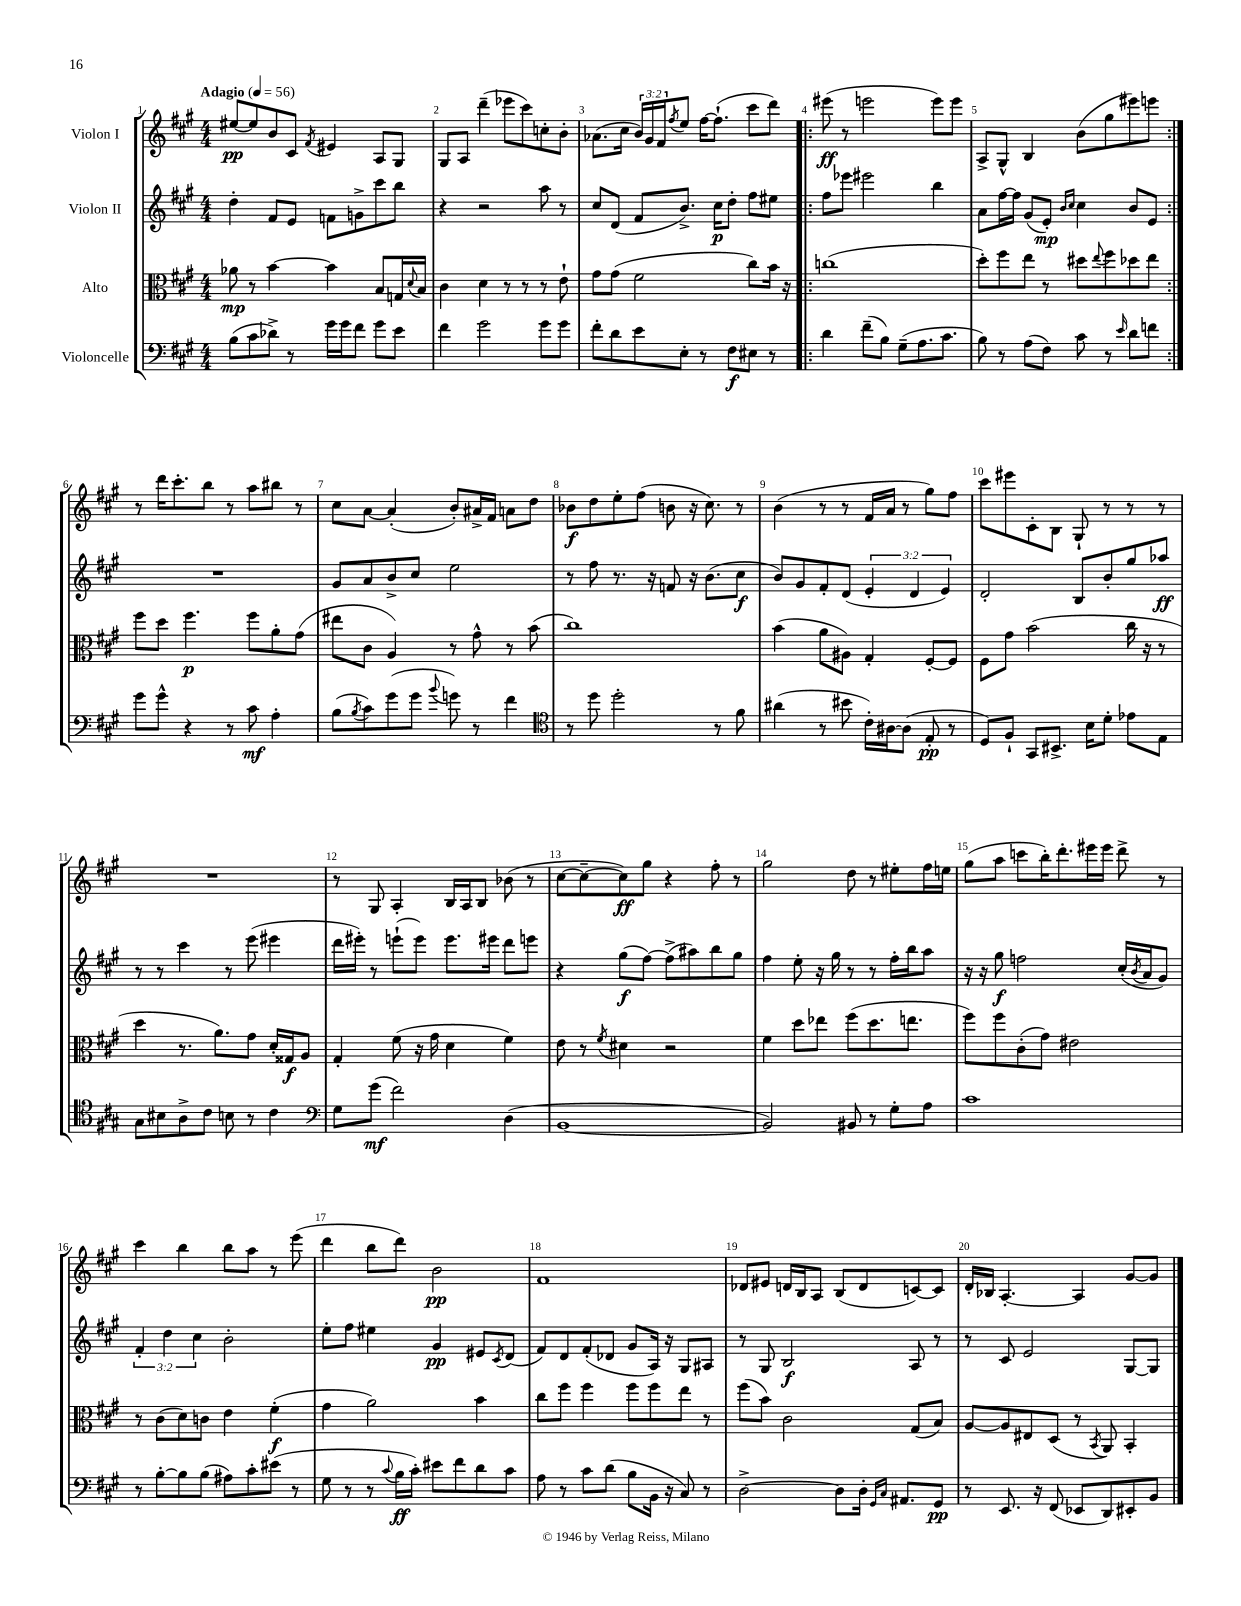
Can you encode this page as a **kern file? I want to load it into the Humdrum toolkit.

**kern	**dynam	**kern	**dynam	**kern	**dynam	**kern	**dynam
*part4	*part4	*part3	*part3	*part2	*part2	*part1	*part1
*staff4	*staff4	*staff3	*staff3	*staff2	*staff2	*staff1	*staff1
*I"Violoncelle	*	*I"Alto	*	*I"Violon II	*	*I"Violon I	*
*clefF4	*	*clefC3	*	*clefG2	*	*clefG2	*
*k[f#c#g#]	*	*k[f#c#g#]	*	*k[f#c#g#]	*	*k[f#c#g#]	*
*M4/4	*	*M4/4	*	*M4/4	*	*M4/4	*
*MM56	*	*MM56	*	*MM56	*	*MM56	*
=1	=1	=1	=1	=1	=1	=1	=1
!	!	!	!	!	!	!LO:TX:a:B:t=Adagio	!
(8B\L	.	8a-X\	mp	4dd'\	.	[8ee#X/L	pp
8c#\	.	8r	.	.	.	8ee#/]	.
8d-X^\J)	.	[4b\	.	8f#/L	.	8b/	.
8r	.	.	.	8e/J	.	8c#/J	.
.	.	.	.	.	.	8qf#/	.
16g#\LL	.	4b\]	.	8fn\L	.	4e#X/	.
16g#\J	.	.	.	.	.	.	.
8f#\J	.	.	.	8gn^\	.	.	.
8g#\L	.	8B/L	.	8ccc#\	.	8A/L	.
8e\J	.	16Gn/L	.	8bb\J	.	8G#/J	.
.	.	8qqd/	.	.	.	.	.
.	.	16B/JJ	.	.	.	.	.
=2	=2	=2	=2	=2	=2	=2	=2
4f#\	.	4c#\	.	4r	.	8G#/L	.
.	.	.	.	.	.	8A/J	.
2g#\	.	4d\	.	2r	.	(4ddd~\	.
.	.	8r	.	.	.	8eee-X\L	.
.	.	8r	.	.	.	8ccc#\)	.
8g#\L	.	8r	.	8aa\	.	8ccn'\	.
8g#\J	.	8e`\	.	8r	.	8b'\J	.
=3	=3	=3	=3	=3	=3	=3	=3
8f#'\L	.	8g#\L	.	8cc#/L	.	(8.a-X\L	.
8d\	.	(8g#\J	.	(8d/J	.	.	.
.	.	.	.	.	.	16cc#\Jk	.
8e\	.	2f#\	.	8f#/L	.	24b/LL)	.
.	.	.	.	.	.	24g#/	.
.	.	.	.	.	.	24f#/J	.
.	.	.	.	.	.	8qff#/	.
8E'\J	.	.	.	8.b^/J)	.	8ee/J	.
8r	.	.	.	.	.	[16ff#\KL	.
.	.	.	.	16cc#\KL	p	(8.ff#`\J]	.
8F#\L	f	.	.	8dd'\J	.	.	.
8E#X\J	.	8cc#\L)	.	8ff#\L	.	8ccc#\L	.
8r	.	16b\Jk	.	8ee#X\J	.	8ddd\J)	.
.	.	16r	.	.	.	.	.
=4!|:	=4!|:	=4!|:	=4!|:	=4!|:	=4!|:	=4!|:	=4!|:
4d\	.	(1ccn	.	8ff#\L	.	(8eee#X\	ff
.	.	.	.	8eee-X\J	.	8r	.
(8f#~\L	.	.	.	2eee#X\	.	2eeen\	.
8B\J)	.	.	.	.	.	.	.
(8G#~\L	.	.	.	.	.	.	.
8.A\	.	.	.	.	.	.	.
.	.	.	.	4bb\	.	8eee\L)	.
8.c#\J	.	.	.	.	.	.	.
.	.	.	.	.	.	8eee\J	.
=5	=5	=5	=5	=5	=5	=5	=5
8B\)	.	8dd'\L)	.	8a\L	.	8A^/L	.
8r	.	8ff#\	.	[16ff#\L	.	8G#^^/J	.
.	.	.	.	16ff#\JJ]	.	.	.
(8A\L	.	8ee\J	.	(8g#/L	.	4B/	.
8F#\J)	.	8r	.	8e'/J)	mp	.	.
.	.	.	.	16qqb/LL	.	.	.
.	.	.	.	16qqcc#/JJ	.	.	.
8c#\	.	8dd#X\L	.	4cc#\	.	(8b\L	.
.	.	8qqee/	.	.	.	.	.
8r	.	8ff#\	.	.	.	8gg#\	.
16qqe/	.	.	.	.	.	.	.
8d\L	.	8dd-X\	.	8b/L	.	8eee#X\)	.
8fn\J	.	8ee\J	.	8e/J	.	8eeen\J	.
!!LO:LB:g=z
=6:|!	=6:|!	=6:|!	=6:|!	=6:|!	=6:|!	=6:|!	=6:|!
8g#\L	.	8ff#\L	.	1r	.	8r	.
8g#^^\J	.	8dd\J	.	.	.	16ddd\KL	.
.	.	.	.	.	.	8.ccc#'\	.
4r	.	4.ff#\	p	.	.	.	.
.	.	.	.	.	.	8bb\J	.
8r	.	.	.	.	.	8r	.
8c#\	mf	8ff#\L	.	.	.	8aa\L	.
4A'\	.	8a'\	.	.	.	8bb#X\J	.
.	.	(8g#\J	.	.	.	8r	.
=7	=7	=7	=7	=7	=7	=7	=7
(8B\L	.	8ee#X\L	.	8g#/L	.	8cc#\L	.
8qB/	.	.	.	.	.	.	.
8c#\)	.	8c#\J	.	8a/	.	[8a\J	.
(8g#\	.	4A/)	.	8b^/	.	(4a'/]	.
8g#\J	.	.	.	8cc#/J	.	.	.
8qqb/	.	.	.	.	.	.	.
8gn\)	.	8r	.	2ee\	.	8b'/L)	.
8r	.	8g#^^\	.	.	.	16a#X^/L	.
.	.	.	.	.	.	16f#/JJ	.
4f#\	.	8r	.	.	.	8an\L	.
.	.	(8b\	.	.	.	8dd\J	.
=8	=8	=8	=8	=8	=8	=8	=8
*clefC4	*	*	*	*	*	*	*
8r	.	1cc#)	.	8r	.	8b-X\L	f
8dd\	.	.	.	8ff#\	.	8dd\	.
2dd'\	.	.	.	8.r	.	8ee'\	.
.	.	.	.	.	.	(8ff#\J	.
.	.	.	.	16r	.	.	.
.	.	.	.	8fn/	.	8bn\	.
.	.	.	.	16r	.	16r	.
.	.	.	.	(8.b\L	.	8.cc#\)	.
8r	.	.	.	.	.	.	.
8f#\	.	.	.	8cc#\J	f	8r	.
=9	=9	=9	=9	=9	=9	=9	=9
(4a#X\	.	(4b\	.	8b/L)	.	(4b\	.
.	.	.	.	8g#/	.	.	.
8r	.	8a\L	.	8f#'/	.	8r	.
8b#X\	.	8A#X\J)	.	(8d/J	.	8r	.
16c#'\LL)	.	4G#'/	.	6e'/	.	16f#/LL	.
[16A#X\J	.	.	.	.	.	16a/JJ	.
(8A#\J]	.	.	.	.	.	8r	.
.	.	.	.	6d/	.	.	.
8E'/	pp	[8F#'/L	.	.	.	8gg#\L)	.
.	.	.	.	6e/)	.	.	.
8r	.	8F#/J]	.	.	.	8ff#\J	.
=10	=10	=10	=10	=10	=10	=10	=10
8D/L)	.	8F#\L	.	2d'/	.	8ccc#\L	.
8F#`/J	.	8g#\J	.	.	.	8eee#X\	.
8GG#/L	.	(2b\	.	.	.	8c#'\	.
8.BB#X^/J	.	.	.	.	.	8B\J	.
.	.	.	.	8B/L	.	8G#`/	.
16B\KL	.	.	.	.	.	.	.
8d'\J	.	.	.	8b'/	.	8r	.
8e-X\L	.	16cc#\	.	8gg#/	.	8r	.
.	.	16r	.	.	.	.	.
8E\J	.	8r	.	8aa-X/J	ff	8r	.
!!LO:LB:g=z
=11	=11	=11	=11	=11	=11	=11	=11
8G#\L	.	4dd\	.	8r	.	1r	.
8B#X\	.	.	.	8r	.	.	.
8A^\	.	8.r	.	4ccc#\	.	.	.
8c#\J	.	.	.	.	.	.	.
.	.	8.a\L)	.	.	.	.	.
8Bn\	.	.	.	8r	.	.	.
8r	.	8g#\J	.	(8eee\	.	.	.
4c#\	.	16d'/LL	.	4eee#X\	.	.	.
.	.	16G##X/J	f	.	.	.	.
.	.	8A/J	.	.	.	.	.
=12	=12	=12	=12	=12	=12	=12	=12
*clefF4	*	*	*	*	*	*	*
8G#\L	.	4G#'/	.	16ddd\LL	.	8r	.
.	.	.	.	16eee#X'\JJ)	.	.	.
(8g#\J	mf	.	.	8r	.	8G#/	.
2f#\)	.	(8f#\	.	(8eeen`\L	.	4A'/	.
.	.	16r	.	8eee\J)	.	.	.
.	.	16g#\	.	.	.	.	.
.	.	4d\	.	8.eee\L	.	16B/LL	.
.	.	.	.	.	.	16A/J	.
.	.	.	.	.	.	8B/J	.
.	.	.	.	16eee#X\Jk	.	.	.
(4D\	.	4f#\)	.	8ddd\L	.	(8b-X\	.
.	.	.	.	8eeen\J	.	8r	.
=13	=13	=13	=13	=13	=13	=13	=13
[1BB	.	8e\	.	4r	.	[8cc#\L	.
.	.	8r	.	.	.	8cc#~\_	.
.	.	8qf#/	.	.	.	.	.
.	.	4d#X\	.	(8gg#\L	f	8cc#\])	ff
.	.	.	.	[8ff#\J)	.	8gg#\J	.
.	.	2r	.	(8ff#^\L]	.	4r	.
.	.	.	.	8aa#X\)	.	.	.
.	.	.	.	8bb\	.	8ff#'\	.
.	.	.	.	8gg#\J	.	8r	.
=14	=14	=14	=14	=14	=14	=14	=14
2BB/])	.	4f#\	.	4ff#\	.	2gg#\	.
.	.	8dd\L	.	8ee'\	.	.	.
.	.	8ee-X\J	.	16r	.	.	.
.	.	.	.	16gg#\	.	.	.
8BB#X/	.	(8ff#\L	.	8r	.	8dd\	.
8r	.	8.dd\	.	8r	.	8r	.
8G#'\L	.	.	.	16ff#'\LL	.	8ee#X'\L	.
.	.	8.een\J	.	16bb\J	.	.	.
8A\J	.	.	.	8aa\J	.	16ff#\L	.
.	.	.	.	.	.	16een\JJ	.
=15	=15	=15	=15	=15	=15	=15	=15
1c#	.	8ff#\L)	.	16r	.	(8gg#\L	.
.	.	.	.	16r	.	.	.
.	.	8ff#\	.	8gg#\	f	8aa\J	.
.	.	(8c#'\	.	2ffn\	.	8cccn\L	.
.	.	8g#\J)	.	.	.	16bb'\K)	.
.	.	.	.	.	.	8.ddd'\	.
.	.	2e#X\	.	.	.	.	.
.	.	.	.	.	.	16eee#X\L	.
.	.	.	.	.	.	16eee#\JJ	.
.	.	.	.	(16cc#'/LL	.	8ddd^\	.
.	.	.	.	8qb/	.	.	.
.	.	.	.	16a/J	.	.	.
.	.	.	.	8g#/J)	.	8r	.
!!LO:LB:g=z
=16	=16	=16	=16	=16	=16	=16	=16
8r	.	8r	.	6f#'/	.	4ccc#\	.
[8B'\L	.	(8c#\L	.	.	.	.	.
.	.	.	.	6dd\	.	.	.
8B\]	.	8d\)	.	.	.	4bb\	.
.	.	.	.	6cc#\	.	.	.
(8B\J	.	8cn\J	.	.	.	.	.
8A#X\L)	.	4e\	.	2b'\	.	8bb\L	.
8c#'\	.	.	.	.	.	8aa\J	.
(8e#X\J	.	(4f#'\	f	.	.	8r	.
8r	.	.	.	.	.	(8eee\	.
=17	=17	=17	=17	=17	=17	=17	=17
8G#\	.	4g#\	.	8ee'\L	.	4ddd\	.
8r	.	.	.	8ff#\J	.	.	.
8r	.	2a\)	.	4ee#X\	.	8bb\L	.
8qqc#/	.	.	.	.	.	.	.
16B\LL	ff	.	.	.	.	8ddd\J)	.
16c#'\JJ)	.	.	.	.	.	.	.
8e#X\L	.	.	.	4g#/	pp	2b\	pp
8f#\	.	.	.	.	.	.	.
8d\	.	4b\	.	8e#X/L	.	.	.
.	.	.	.	8qc#/	.	.	.
8c#\J	.	.	.	(8d/J	.	.	.
=18	=18	=18	=18	=18	=18	=18	=18
8A\	.	8cc#\L	.	8f#/L)	.	1f#	.
8r	.	8ff#\J	.	8d/	.	.	.
8c#\L	.	4ff#\	.	(8f#'/	.	.	.
(8d\J	.	.	.	8d-X/J	.	.	.
8B\L	.	8ff#\L	.	8g#/L	.	.	.
16BB\Jk	.	8ff#\	.	16A/Jk)	.	.	.
16r	.	.	.	16r	.	.	.
8C#/)	.	8ee\J	.	8G#/L	.	.	.
8r	.	8r	.	8A#X/J	.	.	.
=19	=19	=19	=19	=19	=19	=19	=19
[2D^\	.	(8ff#\L	.	8r	.	8d-X/L	.
.	.	8b\J)	.	8G#/	.	8e#X/J	.
.	.	2c#\	.	2B/	f	16dn/LL	.
.	.	.	.	.	.	16B/J	.
.	.	.	.	.	.	8A/J	.
8D\L]	.	.	.	.	.	(8B/L	.
16D'\Jk	.	.	.	.	.	8d/	.
16qqGG#/LL	.	.	.	.	.	.	.
16qqC#/JJ	.	.	.	.	.	.	.
8.AA#X/L	.	.	.	.	.	.	.
.	.	(8G#/L	.	8A/	.	[8cn/)	.
8GG#/J	pp	8B/J)	.	8r	.	8c/J]	.
=20	=20	=20	=20	=20	=20	=20	=20
8r	.	[8A/L	.	8r	.	16d'/LL	.
.	.	.	.	.	.	16B-X/JJ	.
8.EE/	.	8A/]	.	8c#/	.	[4.A'/	.
.	.	8E#X/	.	2e/	.	.	.
16r	.	.	.	.	.	.	.
(8FF#/	.	(8D/J	.	.	.	.	.
8EE-X/L	.	8r	.	.	.	4A/]	.
.	.	8qBB/	.	.	.	.	.
8DD/)	.	8AA/)	.	.	.	.	.
8EE#X'/	.	4BB'/	.	[8G#/L	.	[8g#/L	.
8BB/J	.	.	.	8G#/J]	.	8g#/J]	.
==	==	==	==	==	==	==	==
*-	*-	*-	*-	*-	*-	*-	*-
